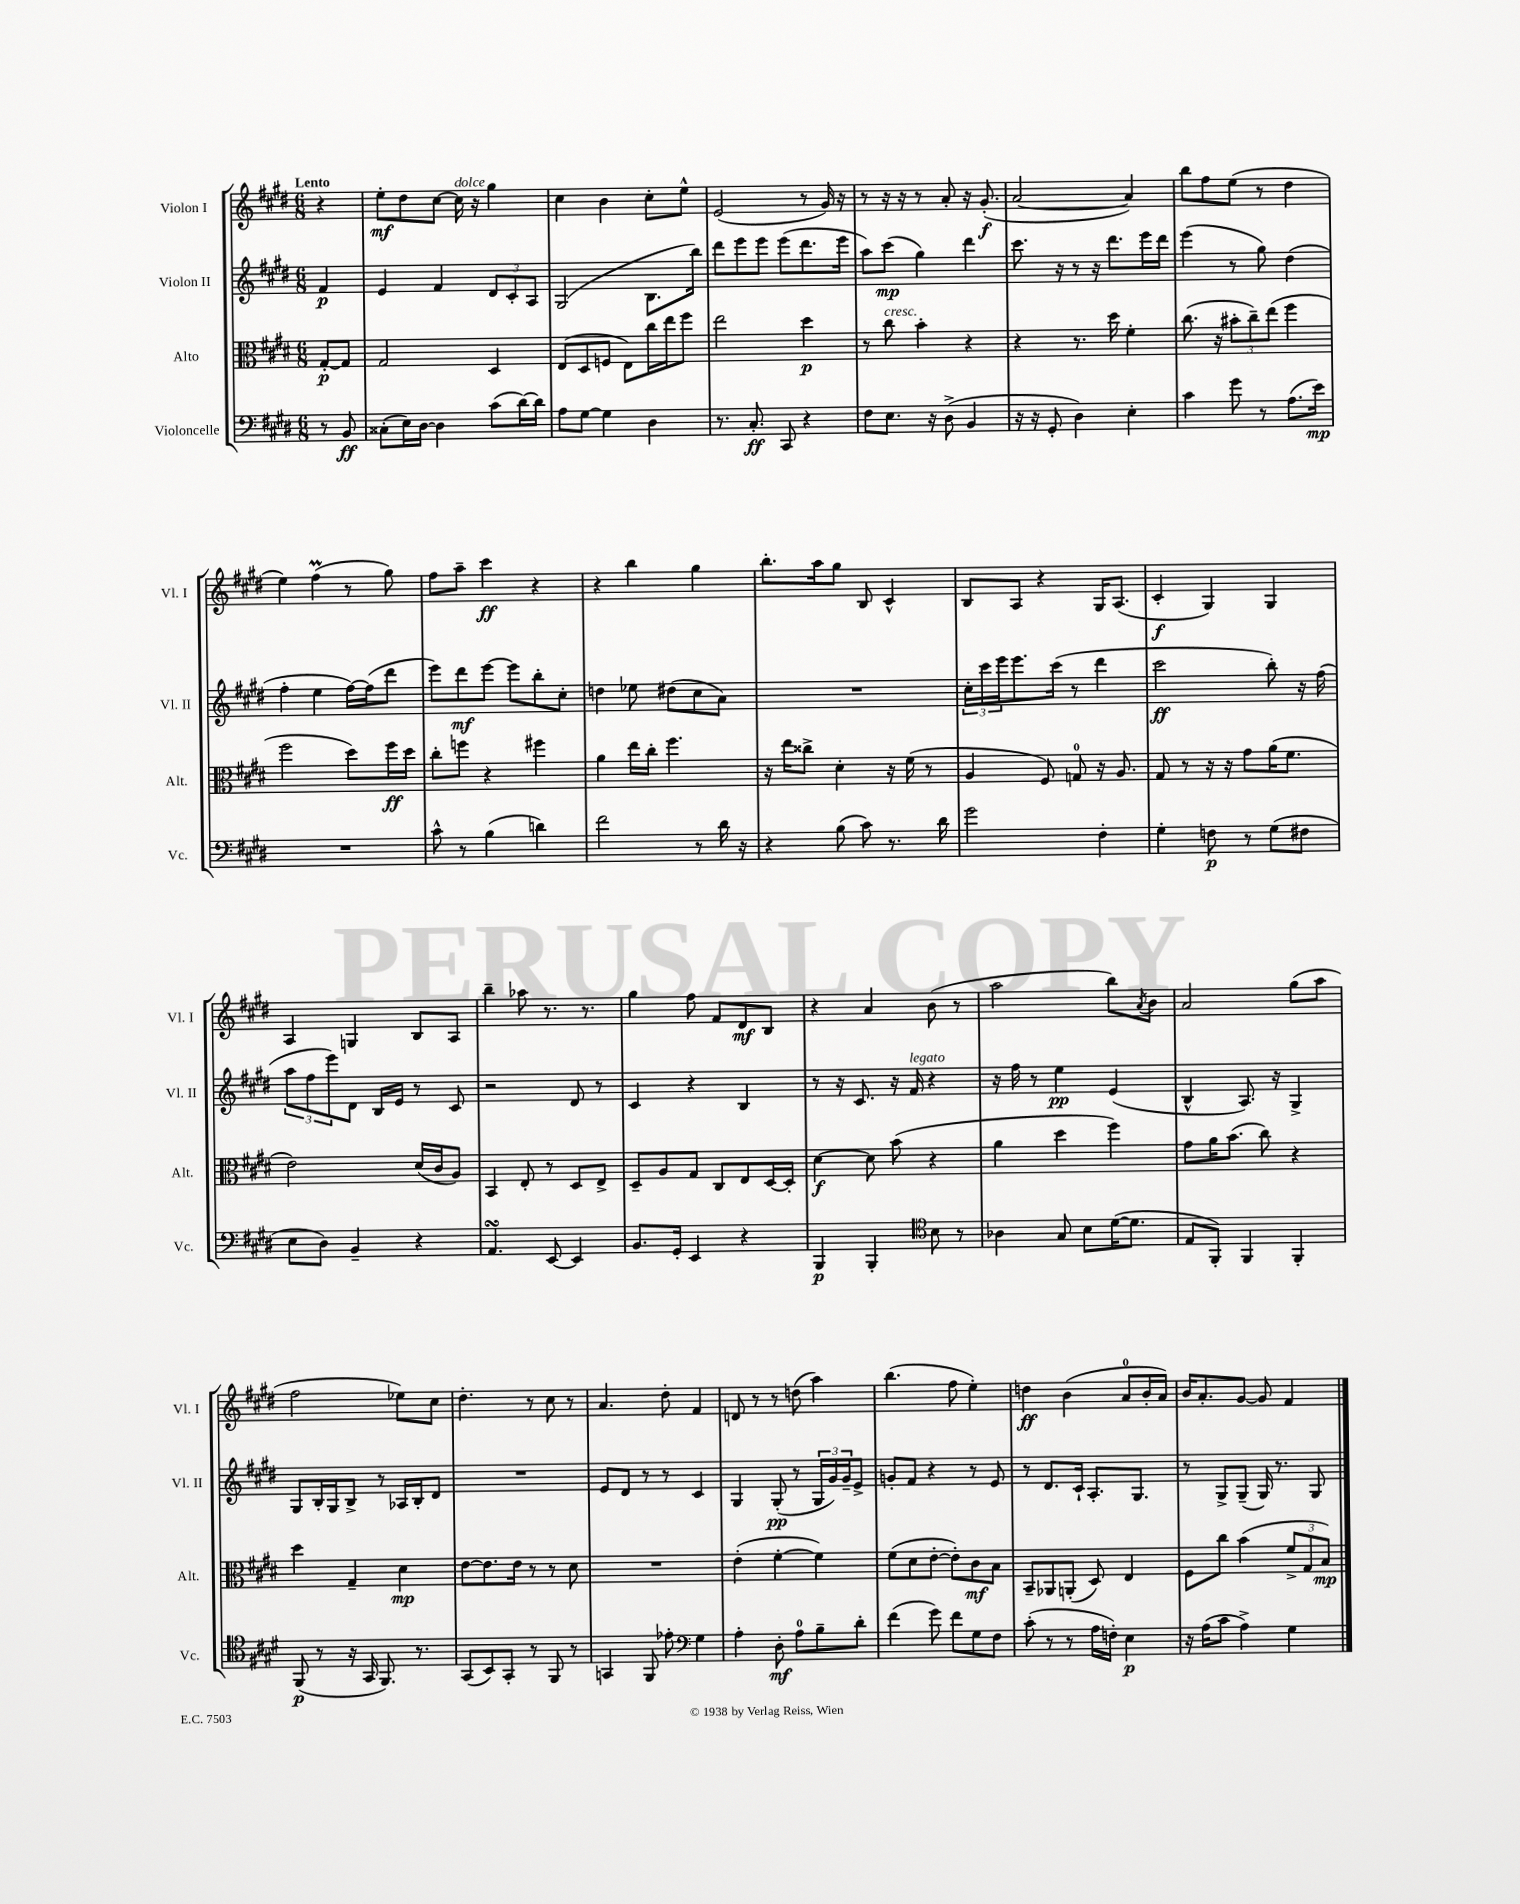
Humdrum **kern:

**kern	**dynam	**kern	**dynam	**kern	**dynam	**kern	**dynam
*part4	*part4	*part3	*part3	*part2	*part2	*part1	*part1
*staff4	*staff4	*staff3	*staff3	*staff2	*staff2	*staff1	*staff1
*I"Violoncelle	*	*I"Alto	*	*I"Violon II	*	*I"Violon I	*
*I'Vc.	*	*I'Alt.	*	*I'Vl. II	*	*I'Vl. I	*
*clefF4	*	*clefC3	*	*clefG2	*	*clefG2	*
*k[f#c#g#d#]	*	*k[f#c#g#d#]	*	*k[f#c#g#d#]	*	*k[f#c#g#d#]	*
*M6/8	*	*M6/8	*	*M6/8	*	*M6/8	*
=	=	=	=	=	=	=	=
!	!	!	!	!	!	!LO:TX:a:B:t=Lento	!
8r	.	[8G#'/L	p	4f#/	p	4r	.
8BB/	ff	8G#/J]	.	.	.	.	.
=1	=1	=1	=1	=1	=1	=1	=1
(8C##X'\L	.	2G#/	.	4e/	.	8ee'\L	mf
16E\L)	.	.	.	.	.	8dd#\	.
[16D#\JJ	.	.	.	.	.	.	.
4D#\]	.	.	.	4f#/	.	[8cc#\J	.
!	!	!	!	!	!	!LO:TX:a:i:t=dolce	!
.	.	.	.	.	.	16cc#\]	.
.	.	.	.	.	.	16r	.
(8c#\L	.	4D#/	.	12d#/L	.	4gg#\	.
.	.	.	.	12c#'/	.	.	.
[16d#\L)	.	.	.	.	.	.	.
.	.	.	.	12A/J	.	.	.
16d#\JJ]	.	.	.	.	.	.	.
=2	=2	=2	=2	=2	=2	=2	=2
8A\L	.	(8E/L	.	(2G#/	.	4cc#\	.
[8G#\J	.	8D#/	.	.	.	.	.
4G#\]	.	8Fn/J	.	.	.	4b\	.
.	.	8E\L)	.	.	.	.	.
4D#\	.	16cc#\L	.	8.B\L	.	8cc#'\L	.
.	.	16ee\J	.	.	.	.	.
.	.	8ff#\J	.	.	.	8ee^^\J	.
.	.	.	.	16bb\Jk)	.	.	.
=3	=3	=3	=3	=3	=3	=3	=3
8.r	.	2ee\	.	8ddd#\L	.	(2e/	.
.	.	.	.	8eee\	.	.	.
8.C#'/	ff	.	.	.	.	.	.
.	.	.	.	8eee\J	.	.	.
8CC#/	.	.	.	(8eee\L	.	.	.
4r	.	4dd#\	p	8.ddd#\	.	8r	.
.	.	.	.	.	.	16g#/)	.
.	.	.	.	16eee\Jk	.	16r	.
=4	=4	=4	=4	=4	=4	=4	=4
8F#\L	.	8r	.	8aa\L)	.	8r	.
!	!	!LO:TX:a:i:t=cresc.	!	!	!	!	!
8.E\J	.	8cc#\	.	(8ccc#\J	mp	16r	.
.	.	.	.	.	.	16r	.
.	.	4b'\	.	4gg#\)	.	8r	.
16r	.	.	.	.	.	.	.
(8D#^\	.	.	.	.	.	8a'/	.
4BB/	.	4r	.	4ddd#\	.	16r	.
.	.	.	.	.	.	(8.g#'/	f
=5	=5	=5	=5	=5	=5	=5	=5
16r	.	4r	.	8.ccc#\	.	[2a/	.
16r	.	.	.	.	.	.	.
8GG#'/	.	.	.	.	.	.	.
.	.	.	.	16r	.	.	.
4D#\)	.	8.r	.	8r	.	.	.
.	.	.	.	16r	.	.	.
.	.	16dd#\	.	8.ddd#\L	.	.	.
4E'\	.	4f#'\	.	.	.	4a/])	.
.	.	.	.	16eee\L	.	.	.
.	.	.	.	16ddd#\JJ	.	.	.
=6	=6	=6	=6	=6	=6	=6	=6
4c#\	.	(8.cc#\	.	(4eee\	.	8bb\L	.
.	.	.	.	.	.	8ff#\	.
.	.	16r	.	.	.	.	.
8g#\	.	12b#X'\L	.	8r	.	(8ee\J	.
.	.	12cc#~\)	.	.	.	.	.
8r	.	.	.	8gg#\)	.	8r	.
.	.	(12ee\J	.	.	.	.	.
(8.A\L	.	4ff#\	.	(4dd#\	.	4dd#\	.
16e\Jk)	mp	.	.	.	.	.	.
!!LO:LB:g=z
=7	=7	=7	=7	=7	=7	=7	=7
2.r	.	2ff#\	.	4ff#'\	.	4ee\)	.
.	.	.	.	4ee\	.	(4ff#M\	.
.	.	8dd#\L)	.	[16ff#\LL)	.	8r	.
.	.	.	.	(16ff#\J]	.	.	.
.	.	16ff#\L	ff	8ddd#\J	.	8gg#\)	.
.	.	16dd#\JJ	.	.	.	.	.
=8	=8	=8	=8	=8	=8	=8	=8
8c#^^\	.	8cc#'\L	.	8eee\L)	.	8ff#\L	.
8r	.	8ffn\J	.	8ddd#\	mf	8aa~\J	.
(4B\	.	4r	.	[8eee\J	.	4ccc#\	ff
.	.	.	.	8eee\L]	.	.	.
4dn\)	.	4ff#X\	.	8bb'\	.	4r	.
.	.	.	.	8cc#'\J	.	.	.
=9	=9	=9	=9	=9	=9	=9	=9
2f#\	.	4a\	.	4ddn\	.	4r	.
.	.	16ee\LL	.	8ee-X\	.	4bb\	.
.	.	16cc#'\JJ	.	.	.	.	.
.	.	4.ff#\	.	(8dd#X\L	.	.	.
8r	.	.	.	8cc#\	.	4gg#\	.
16d#\	.	.	.	8a\J)	.	.	.
16r	.	.	.	.	.	.	.
=10	=10	=10	=10	=10	=10	=10	=10
4r	.	16r	.	2.r	.	8.bb'\L	.
.	.	16ee\KL	.	.	.	.	.
.	.	8cc##X^\J	.	.	.	.	.
.	.	.	.	.	.	16aa\k	.
(8B\	.	4d#'\	.	.	.	8gg#\J	.
8c#\)	.	.	.	.	.	8B/	.
8.r	.	16r	.	.	.	4c#^^/	.
.	.	(16f#\	.	.	.	.	.
.	.	8r	.	.	.	.	.
16d#\	.	.	.	.	.	.	.
=11	=11	=11	=11	=11	=11	=11	=11
2g#\	.	4A/	.	24cc#'\LL	.	8B/L	.
.	.	.	.	24ccc#\	.	.	.
.	.	.	.	24eee\J	.	.	.
.	.	.	.	8.eee\	.	8A/J	.
.	.	8F#/)	.	.	.	4r	.
.	.	.	.	(16ccc#\Jk	.	.	.
.	.	8Gn/	.	8r	.	.	.
4F#'\	.	16r	.	4ddd#\	.	16G#/KL	.
.	.	8.A/	.	.	.	(8.A/J	.
=12	=12	=12	=12	=12	=12	=12	=12
4G#'\	.	8G#/	.	2ccc#\	ff	4c#'/	f
.	.	8r	.	.	.	.	.
8Fn\	p	16r	.	.	.	4G#/)	.
.	.	16r	.	.	.	.	.
8r	.	8g#\L	.	.	.	.	.
(8G#\L	.	(16a\K	.	8bb'\)	.	4G#/	.
.	.	8.f#\J	.	.	.	.	.
8F#X\J	.	.	.	16r	.	.	.
.	.	.	.	(16ff#\	.	.	.
!!LO:LB:g=z
=13	=13	=13	=13	=13	=13	=13	=13
8E\L	.	2e\)	.	12aa\L	.	4A/	.
.	.	.	.	12ff#\	.	.	.
8D#\J)	.	.	.	.	.	.	.
.	.	.	.	12eee\)	.	.	.
4BB~/	.	.	.	8d#\J	.	4Gn/	.
.	.	.	.	16B/LL	.	.	.
.	.	.	.	16e/JJ	.	.	.
4r	.	(16d#/LL	.	8r	.	8B/L	.
.	.	16c#/J	.	.	.	.	.
.	.	8A/J)	.	8c#/	.	8A/J	.
=14	=14	=14	=14	=14	=14	=14	=14
4.AAsSSs/	.	4BB/	.	2r	.	4bb~\	.
.	.	8E'/	.	.	.	8aa-X\	.
[8EE/	.	8r	.	.	.	8.r	.
4EE/]	.	8D#/L	.	8d#/	.	.	.
.	.	.	.	.	.	8.r	.
.	.	8E^/J	.	8r	.	.	.
=15	=15	=15	=15	=15	=15	=15	=15
8.BB/L	.	8D#~/L	.	4c#/	.	4gg#\	.
.	.	8A/	.	.	.	.	.
16GG#'/Jk	.	.	.	.	.	.	.
4EE/	.	8G#/J	.	4r	.	8ff#\	.
.	.	8C#/L	.	.	.	8f#/L	.
4r	.	8E/	.	4B/	.	8d#/	mf
.	.	[16D#/L	.	.	.	8B/J	.
.	.	16D#'/JJ]	.	.	.	.	.
=16	=16	=16	=16	=16	=16	=16	=16
4BBB/	p	[4d#\	f	8r	.	4r	.
.	.	.	.	16r	.	.	.
.	.	.	.	8.c#/	.	.	.
4BBB'/	.	8d#\]	.	.	.	4a/	.
.	.	(8b\	.	16r	.	.	.
!	!	!	!	!LO:TX:a:i:t=legato	!	!	!
.	.	.	.	16f#/	.	.	.
*clefC4	*	*	*	*	*	*	*
8B\	.	4r	.	4r	.	(8b\	.
8r	.	.	.	.	.	8r	.
=17	=17	=17	=17	=17	=17	=17	=17
4A-X\	.	4a\	.	16r	.	2aa\	.
.	.	.	.	16ff#\	.	.	.
.	.	.	.	8r	.	.	.
8G#/	.	4dd#\	.	4ee\	pp	.	.
8B\L	.	.	.	.	.	.	.
([16d#\K	.	4ff#\)	.	(4e/	.	8bb\L)	.
8.d#\J]	.	.	.	.	.	.	.
.	.	.	.	.	.	8qa/	.
.	.	.	.	.	.	8b\J	.
=18	=18	=18	=18	=18	=18	=18	=18
8E/L	.	8g#\L	.	4B^^/	.	2a/	.
8FF#'/J)	.	16a\K	.	.	.	.	.
.	.	(8.b\J	.	.	.	.	.
4FF#/	.	.	.	8.A/)	.	.	.
.	.	8cc#\)	.	.	.	.	.
.	.	.	.	16r	.	.	.
4FF#'/	.	4r	.	4G#^/	.	(8gg#\L	.
.	.	.	.	.	.	8aa\J	.
!!LO:LB:g=z
=19	=19	=19	=19	=19	=19	=19	=19
(8FF#/	p	4dd#\	.	8G#/L	.	2ff#\	.
8r	.	.	.	16B'/L	.	.	.
.	.	.	.	16G#/J	.	.	.
16r	.	4G#~/	.	8B^/J	.	.	.
16GG#/	.	.	.	.	.	.	.
8.FF#/)	.	.	.	8r	.	.	.
.	.	4d#\	mp	16A-X/LL	.	8ee-X\L)	.
8.r	.	.	.	16B'/J	.	.	.
.	.	.	.	8d#/J	.	8cc#\J	.
=20	=20	=20	=20	=20	=20	=20	=20
(8GG#/L	.	[8e\L	.	2.r	.	4.dd#'\	.
8BB/)	.	8.e\]	.	.	.	.	.
8GG#'/J	.	.	.	.	.	.	.
.	.	16e\Jk	.	.	.	.	.
8r	.	8r	.	.	.	8r	.
8FF#/	.	8r	.	.	.	8cc#\	.
8r	.	8d#\	.	.	.	8r	.
=21	=21	=21	=21	=21	=21	=21	=21
4GGn/	.	2.r	.	8e/L	.	4.a/	.
.	.	.	.	8d#/J	.	.	.
8FF#/	.	.	.	8r	.	.	.
8e-X'\	.	.	.	8r	.	8dd#'\	.
*clefF4	*	*	*	*	*	*	*
4G#\	.	.	.	4c#/	.	4f#/	.
=22	=22	=22	=22	=22	=22	=22	=22
4A'\	.	(4e'\	.	4G#/	.	8dn/	.
.	.	.	.	.	.	8r	.
8D#'\	mf	[4f#'\	.	(8G#'/	pp	8r	.
8A\L	.	.	.	8r	.	(8ddn\	.
8B~\	.	4f#\])	.	24G#/LL	.	4aa\)	.
.	.	.	.	24g#/)	.	.	.
.	.	.	.	24g#~/J	.	.	.
8d#'\J	.	.	.	8e^/J	.	.	.
=23	=23	=23	=23	=23	=23	=23	=23
(4f#\	.	(8f#\L	.	8gn'/L	.	(4.bb\	.
.	.	8d#\	.	8f#/J	.	.	.
8g#\)	.	[8e'\J	.	4r	.	.	.
8f#\L	.	8e'\L])	.	.	.	8ff#\	.
8G#\	.	8c#\	mf	8r	.	4ee'\)	.
8F#\J	.	8B\J	.	8e/	.	.	.
=24	=24	=24	=24	=24	=24	=24	=24
(8c#'\	.	8BB~/L	.	8r	.	4ddn\	ff
8r	.	8AA-X/	.	8.d#/L	.	.	.
8r	.	(8AAn'/J	.	.	.	(4b\	.
.	.	.	.	16c#`/Jk	.	.	.
16A\LL	.	8D#/)	.	8.A'/L	.	.	.
16Fn'\JJ)	.	.	.	.	.	.	.
4E\	p	4E/	.	.	.	8a/L	.
.	.	.	.	8.G#/J	.	.	.
.	.	.	.	.	.	16b'/L	.
.	.	.	.	.	.	16a/JJ)	.
=25	=25	=25	=25	=25	=25	=25	=25
16r	.	8F#\L	.	8r	.	16b/KL	.
(16A\KL	.	.	.	.	.	8.a'/	.
8c#\J	.	8cc#\J	.	8G#^/L	.	.	.
4A^\)	.	(4b\	.	(8G#~/J	.	[8g#/J	.
.	.	.	.	16G#/)	.	8g#/]	.
.	.	.	.	8.r	.	.	.
4G#\	.	12f#^/L	.	.	.	4f#/	.
.	.	12G#/	.	.	.	.	.
.	.	.	.	8G#/	.	.	.
.	.	12B/J)	mp	.	.	.	.
==	==	==	==	==	==	==	==
*-	*-	*-	*-	*-	*-	*-	*-
